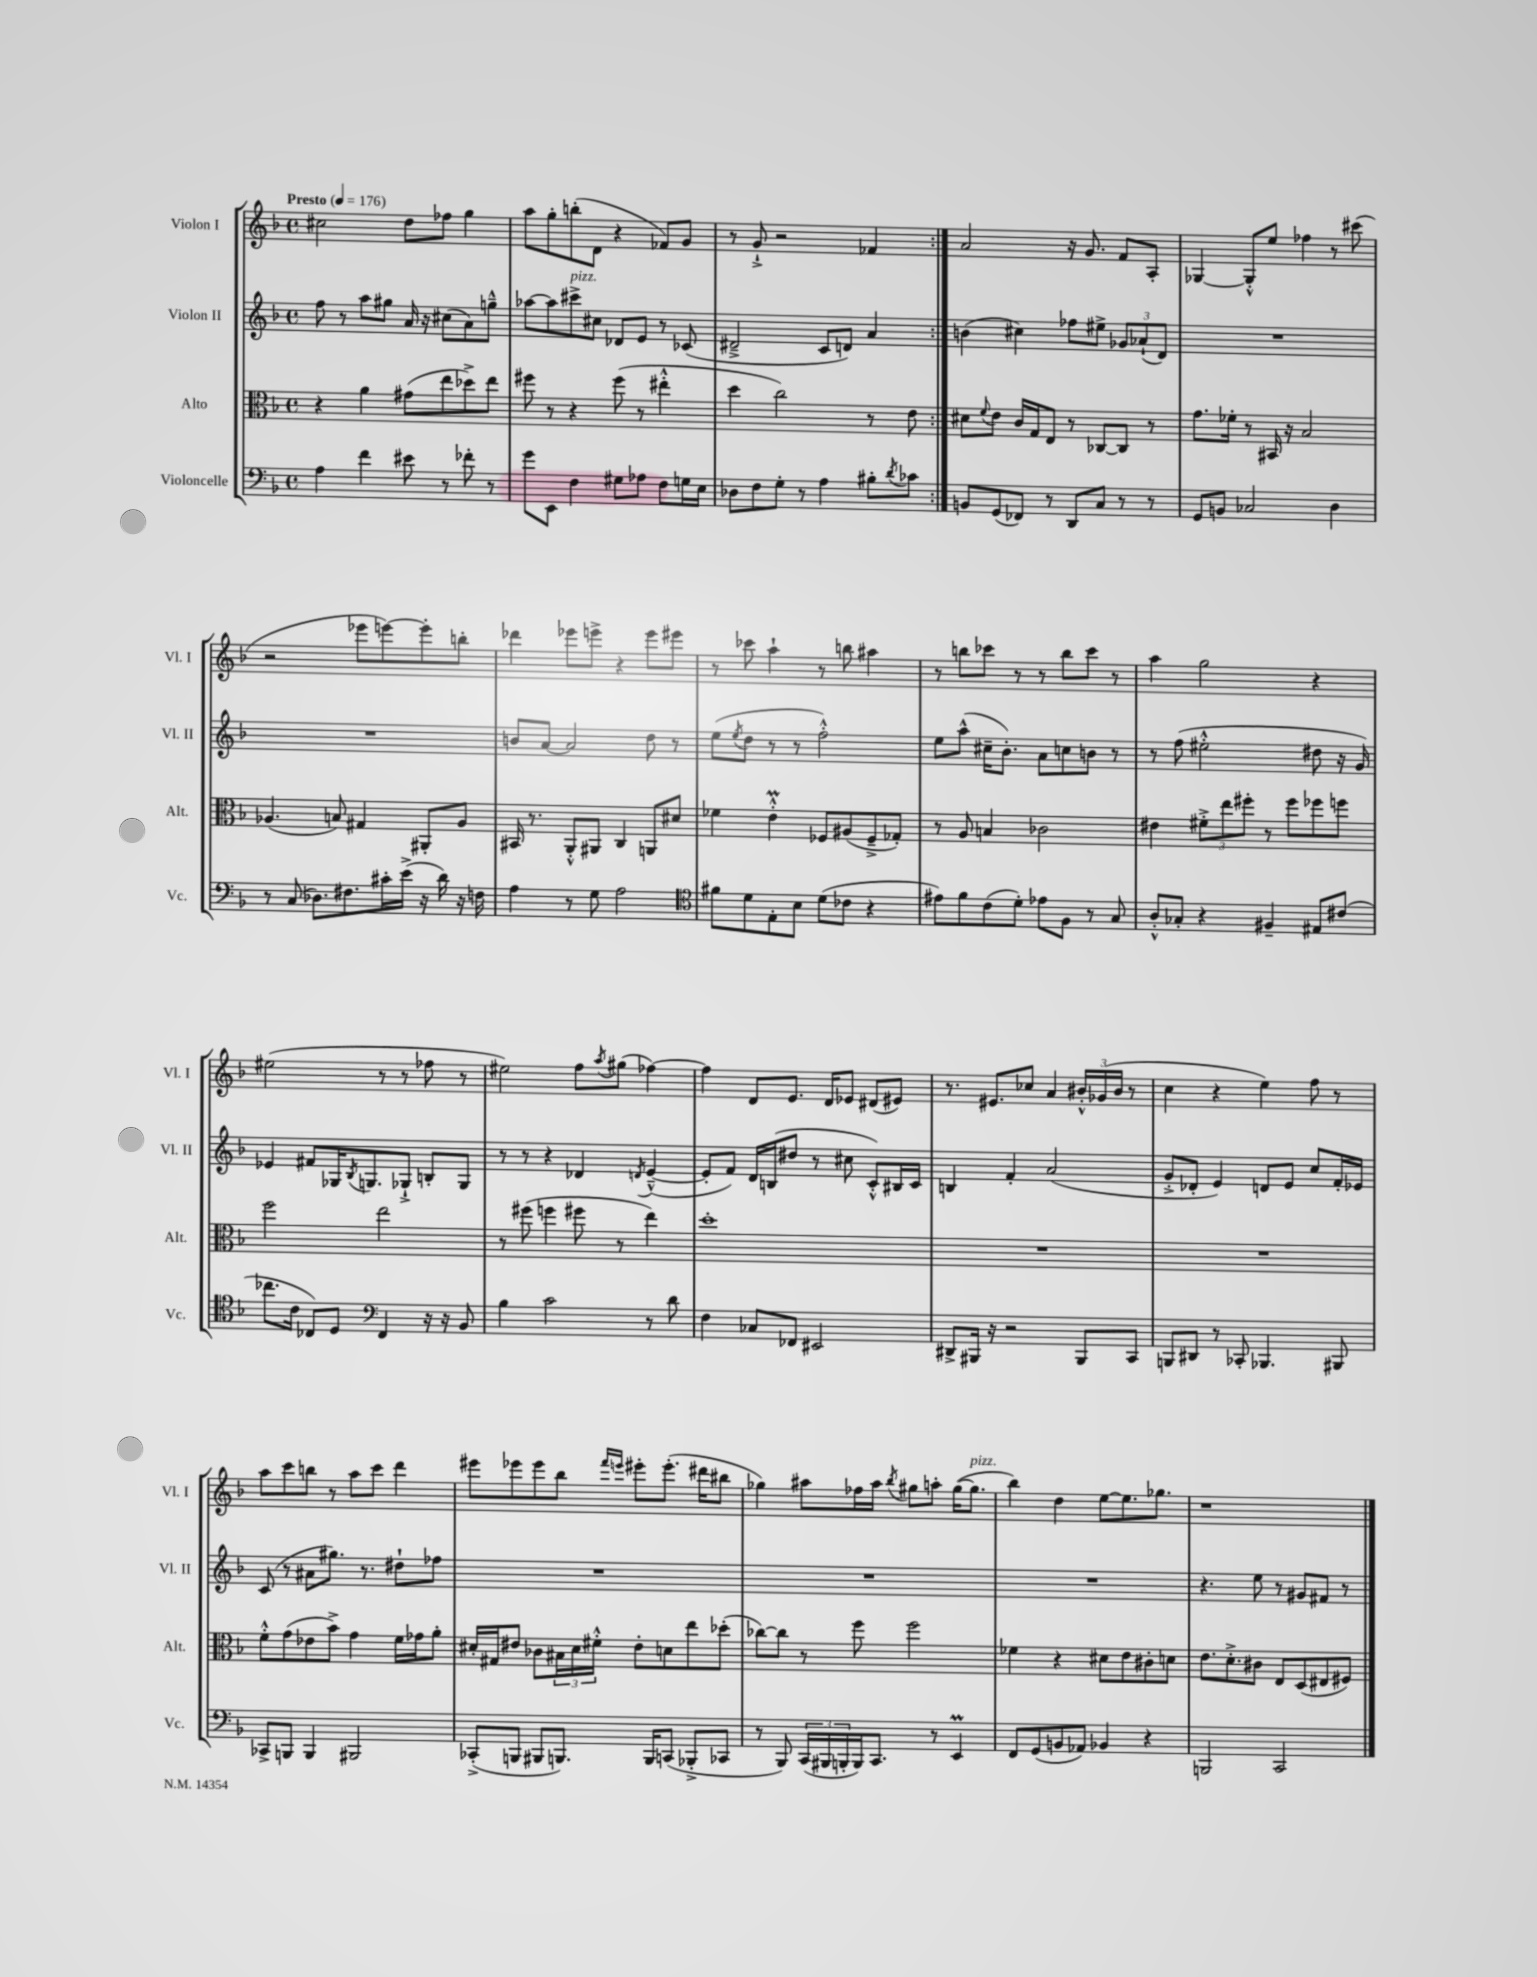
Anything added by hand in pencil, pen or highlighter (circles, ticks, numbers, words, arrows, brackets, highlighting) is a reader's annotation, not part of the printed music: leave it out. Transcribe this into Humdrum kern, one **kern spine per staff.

**kern	**kern	**kern	**kern
*part4	*part3	*part2	*part1
*staff4	*staff3	*staff2	*staff1
*I"Violoncelle	*I"Alto	*I"Violon II	*I"Violon I
*I'Vc.	*I'Alt.	*I'Vl. II	*I'Vl. I
*clefF4	*clefC3	*clefG2	*clefG2
*k[b-]	*k[b-]	*k[b-]	*k[b-]
*M4/4	*M4/4	*M4/4	*M4/4
*met(c)	*met(c)	*met(c)	*met(c)
*MM176	*MM176	*MM176	*MM176
=1	=1	=1	=1
!	!	!	!LO:TX:a:B:t=Presto
4A\	4r	8ff\	2cc#X\
.	.	8r	.
4f\	4a\	8aa\L	.
.	.	8gg#X\J	.
8e#X\	(8g#X\L	16a/	8dd\L
.	.	16r	.
8r	8ee\	(8cc#X\L	8ff-X\J
8f-X'\	8dd-X^\)	8a\)	4gg\
8r	8ee\J	8ggn~^^\J	.
=2	=2	=2	=2
8g\L	8ff#X\	[8aa-X\L	8aa\L
8EE\J	8r	8aa-\]	8gg'\
!	!	!LO:TX:a:i:t=pizz.	!
4F\	4r	8ccc#X^\	(8bbn'\
.	.	8cc#X\J	8d\J
8G#X\L	(8ff#\	8d-X/L	4r
8A-X\J	8r	8e/J	.
8F\L	4ee#X'^^\	8r	8f-X/L)
16Gn\L	.	(8c-X/	8g/J
16E\JJ	.	.	.
=3	=3	=3	=3
8D-X\L	4dd\	2d#X~^/	8r
8F\	.	.	8g`^/
8G'\J	2cc\)	.	2r
8r	.	.	.
4A\	.	8c/L	.
.	.	8dn/J)	.
8B#X'\L	8r	4a/	4f-X/
8qd/	.	.	.
8c-X\J	8e\	.	.
=4:|!	=4:|!	=4:|!	=4:|!
8BBn/L	8d#X\L	(4bn\	2a/
.	8qqf/	.	.
(8GG/	8e\J	.	.
8FF-X/J)	16c/LL	4cc#X\)	.
.	16G/J	.	.
8r	8E/J	.	.
8DD/L	8r	8ff-X\L	16r
.	.	.	8.g/
8C/J	[8C-X/L	8ee#X^\J	.
8r	8C-/J]	12g-X/L	8f/L
.	.	(12a-X`/	.
8r	8r	.	8A'/J
.	.	12d/J)	.
=5	=5	=5	=5
8GG/L	8.g\L	1r	[4G-X/
8BBn/J	.	.	.
.	16f-X'\Jk	.	.
2C-X/	8r	.	8G-'^^/L]
.	16BB#X/	.	8ee/J
.	16r	.	.
.	2B-/	.	4ff-X\
4D\	.	.	8r
.	.	.	(8ccc#X\
!!LO:LB:g=z
=6	=6	=6	=6
8r	(4.A-X/	1r	2r
(8C/	.	.	.
8.D-X\L)	.	.	.
.	8Bn/)	.	.
8.F#X\	.	.	.
.	4G#X/	.	8eee-X\L
16c#X'\L	.	.	[8eeen\)
(16e^\JJ	.	.	.
16r	8AA#X'/L	.	8eee'\]
16d\)	.	.	.
16r	8A-/J	.	8bbn'\J
16Fn\	.	.	.
=7	=7	=7	=7
4A\	16BB#X/	8bn/L	4ddd-X\
.	8.r	.	.
.	.	[8a/J	.
8r	8AA'^^/L	2a/]	8eee-X\L
8G\	8AA#X/J	.	8eeen^\J
2A\	4C/	.	4r
.	8AAn/L	8dd\	8eee\L
.	8d#X/J	8r	8eee#X\J
=8	=8	=8	=8
*clefC4	*	*	*
8f#X\L	4f-X\	(8ee\L	8r
.	.	8qee/	.
8d\	.	8dd\J	8ccc-X\
8E'\	4em'^^\	8r	4aa`\
8B-\J	.	8r	.
(8d\L	8F-X/L	2ff'^^\)	8r
8c-X\J	(8A#X/	.	8bbn\
4r	8F-~^/	.	4aa#X\
.	8G-X'/J)	.	.
=9	=9	=9	=9
8e#X\L)	8r	8ee\L	8r
8f\	8A/	(8aa^^\J	8bbn\L
(8c\	4Bn/	16cc#X~\KL	8ccc-X\J
.	.	8.b-'\J)	.
8d'\J)	.	.	8r
8e-X\L	2c-X\	8a\L	8r
8F\J	.	8ccn\	8bb\L
8r	.	8bn\J	8ccc-\J
8G/	.	8r	8r
=10	=10	=10	=10
8A'^^/L	4e#X\	8r	4aa\
8G-X'/J	.	(8ff\	.
4r	12f#X'^\L	2ee#X'^^\	2gg\
.	12ee\	.	.
.	12ff#X'\J	.	.
4F#X~/	8r	.	.
.	8ff#\L	.	.
8E#X/L	8ff-X\	8dd#X\	4r
(8c#X/J	8ffn\J	16r	.
.	.	16g/)	.
!!LO:LB:g=z
=11	=11	=11	=11
8.cc-X\L	2ff\	4e-X/	(2ee#X\
16c\Jk	.	.	.
8C-X/L)	.	8f#X/L	.
8D/J	.	16G-X/K	.
.	.	8qB-/	.
.	.	8.Gn/	.
*clefF4	*	*	*
4FF/	2ee\	.	8r
.	.	8G-X`^/J	8r
16r	.	8Bn'/L	8ff-X\
16r	.	.	.
8BB-/	.	8G-/J	8r
=12	=12	=12	=12
4B-\	8r	8r	2ee#X\)
.	(8ff#X\	8r	.
2c\	4ffn\	4r	.
.	8ff#X\	4d-X/	8ff\L
.	.	.	8qaa/
.	8r	.	(8gg#X\J
.	.	8qdn/	.
8r	4ee\)	([4e~^^/	[4ff-X\)
8d\	.	.	.
=13	=13	=13	=13
4F\	1dd'	8e'/L]	4ff-\]
.	.	8f/J)	.
8C-X/L	.	16d/LL	8d/L
.	.	(16Bn/J	.
8FF-X/J	.	8dd#X/J	8.e/J
2EE#X/	.	8r	.
.	.	.	16d/KL
.	.	8cc#X\	8e-X/J
.	.	8c'^^/L)	(8d#X/L
.	.	16B#X/L	8e#X/J)
.	.	16c/JJ	.
=14	=14	=14	=14
8DD#X^/L	1r	4Bn/	8.r
16BBB#X/Jk	.	.	.
16r	.	.	8.e#X/L
2r	.	4f'/	.
.	.	.	8cc-X/J
.	.	(2a/	4a/
8BBB#/L	.	.	24b#X'^^/LL
.	.	.	(24g-X/
.	.	.	24b#/JJ
8CC/J	.	.	8r
=15	=15	=15	=15
8BBBn/L	1r	8g'^/L	4cc\
8DD#X/J	.	8d-X'/J	.
8r	.	4e/)	4r
8CC-X'/	.	.	.
4.BBB-X/	.	8dn/L	4ee\)
.	.	8e/J	.
.	.	8cc/L	8ff\
8BBB#X/	.	16f'/L	8r
.	.	16e-X/JJ	.
!!LO:LB:g=z
=16	=16	=16	=16
8CC-X^/L	8f'^^\L	(8c/	8aa\L
8BBBn/J	(8g\	8r	8ccc\
4BBB/	8e-X\	8a#X\L	8bbn\J
.	8b-^\J)	8.gg#X\J)	8r
2BBB#X/	4g\	.	8aa\L
.	.	8.r	.
.	.	.	8ccc\J
.	16f\LL	8dd#X`\L	4ddd\
.	16g-X\J	.	.
.	8a'\J	8ff-X\J	.
=17	=17	=17	=17
(8CC-X'^/L	16d#X'/LL	1r	8eee#X\L
.	16G#X/J	.	.
8BBBn/J	8e#X/J	.	8eee-X\
8BBB#X/L	8c-X\L	.	8eee-\
8.BBBn/J)	24B#X\L	.	8bb-\J
.	24d#\	.	.
.	24f#X'^^\JJ	.	.
.	.	.	16qqfff/LL
.	.	.	16qqeeen/JJ
.	8e#'\L	.	8eee#X'\L
16BBB/KL	.	.	.
(8CCn/J	8dn\	.	(8.eee#'\J
8BBB-X'^/L	8ee\	.	.
.	.	.	16ddd#X\KL
8CC-X/J	(8dd-X'\J	.	8bb#X\J
=18	=18	=18	=18
8r	[8cc-X\L)	1r	4gg-X\)
8BBB-/)	8cc-\J]	.	.
(24CC/LL	8r	.	8aa#X\L
24BBB#X/	.	.	.
24BBBn'/	.	.	.
16BBB/J)	8ff\	.	16ff-X\L
8.CC/J	.	.	16aa#\JJ
.	.	.	8qbb-/
.	2ff\	.	8gg#X\L
8r	.	.	8aan'\J
4EEm/	.	.	([16gg#\KL
!	!	!	!LO:TX:a:i:t=pizz.
.	.	.	8.gg#\J]
=19	=19	=19	=19
8FF/L	4f-X\	1r	4bb-\)
(8GG/	.	.	.
8BBn/	4r	.	4dd\
8AA-X/J)	.	.	.
4BB-X/	8d#X\L	.	[8ee\L
.	8e\	.	8.ee\]
4r	8c#X'\	.	.
.	.	.	8.gg-X\J
.	8dn\J	.	.
=20	=20	=20	=20
2BBBn/	8.e\L	4.r	1r
.	8.d'^\	.	.
.	8c#X\J	8ee\	.
2CC/	8E/L	8r	.
.	(8D/	8g#X/L	.
.	8E#X/	8f#X/J	.
.	8F#X/J)	8r	.
==	==	==	==
*-	*-	*-	*-
